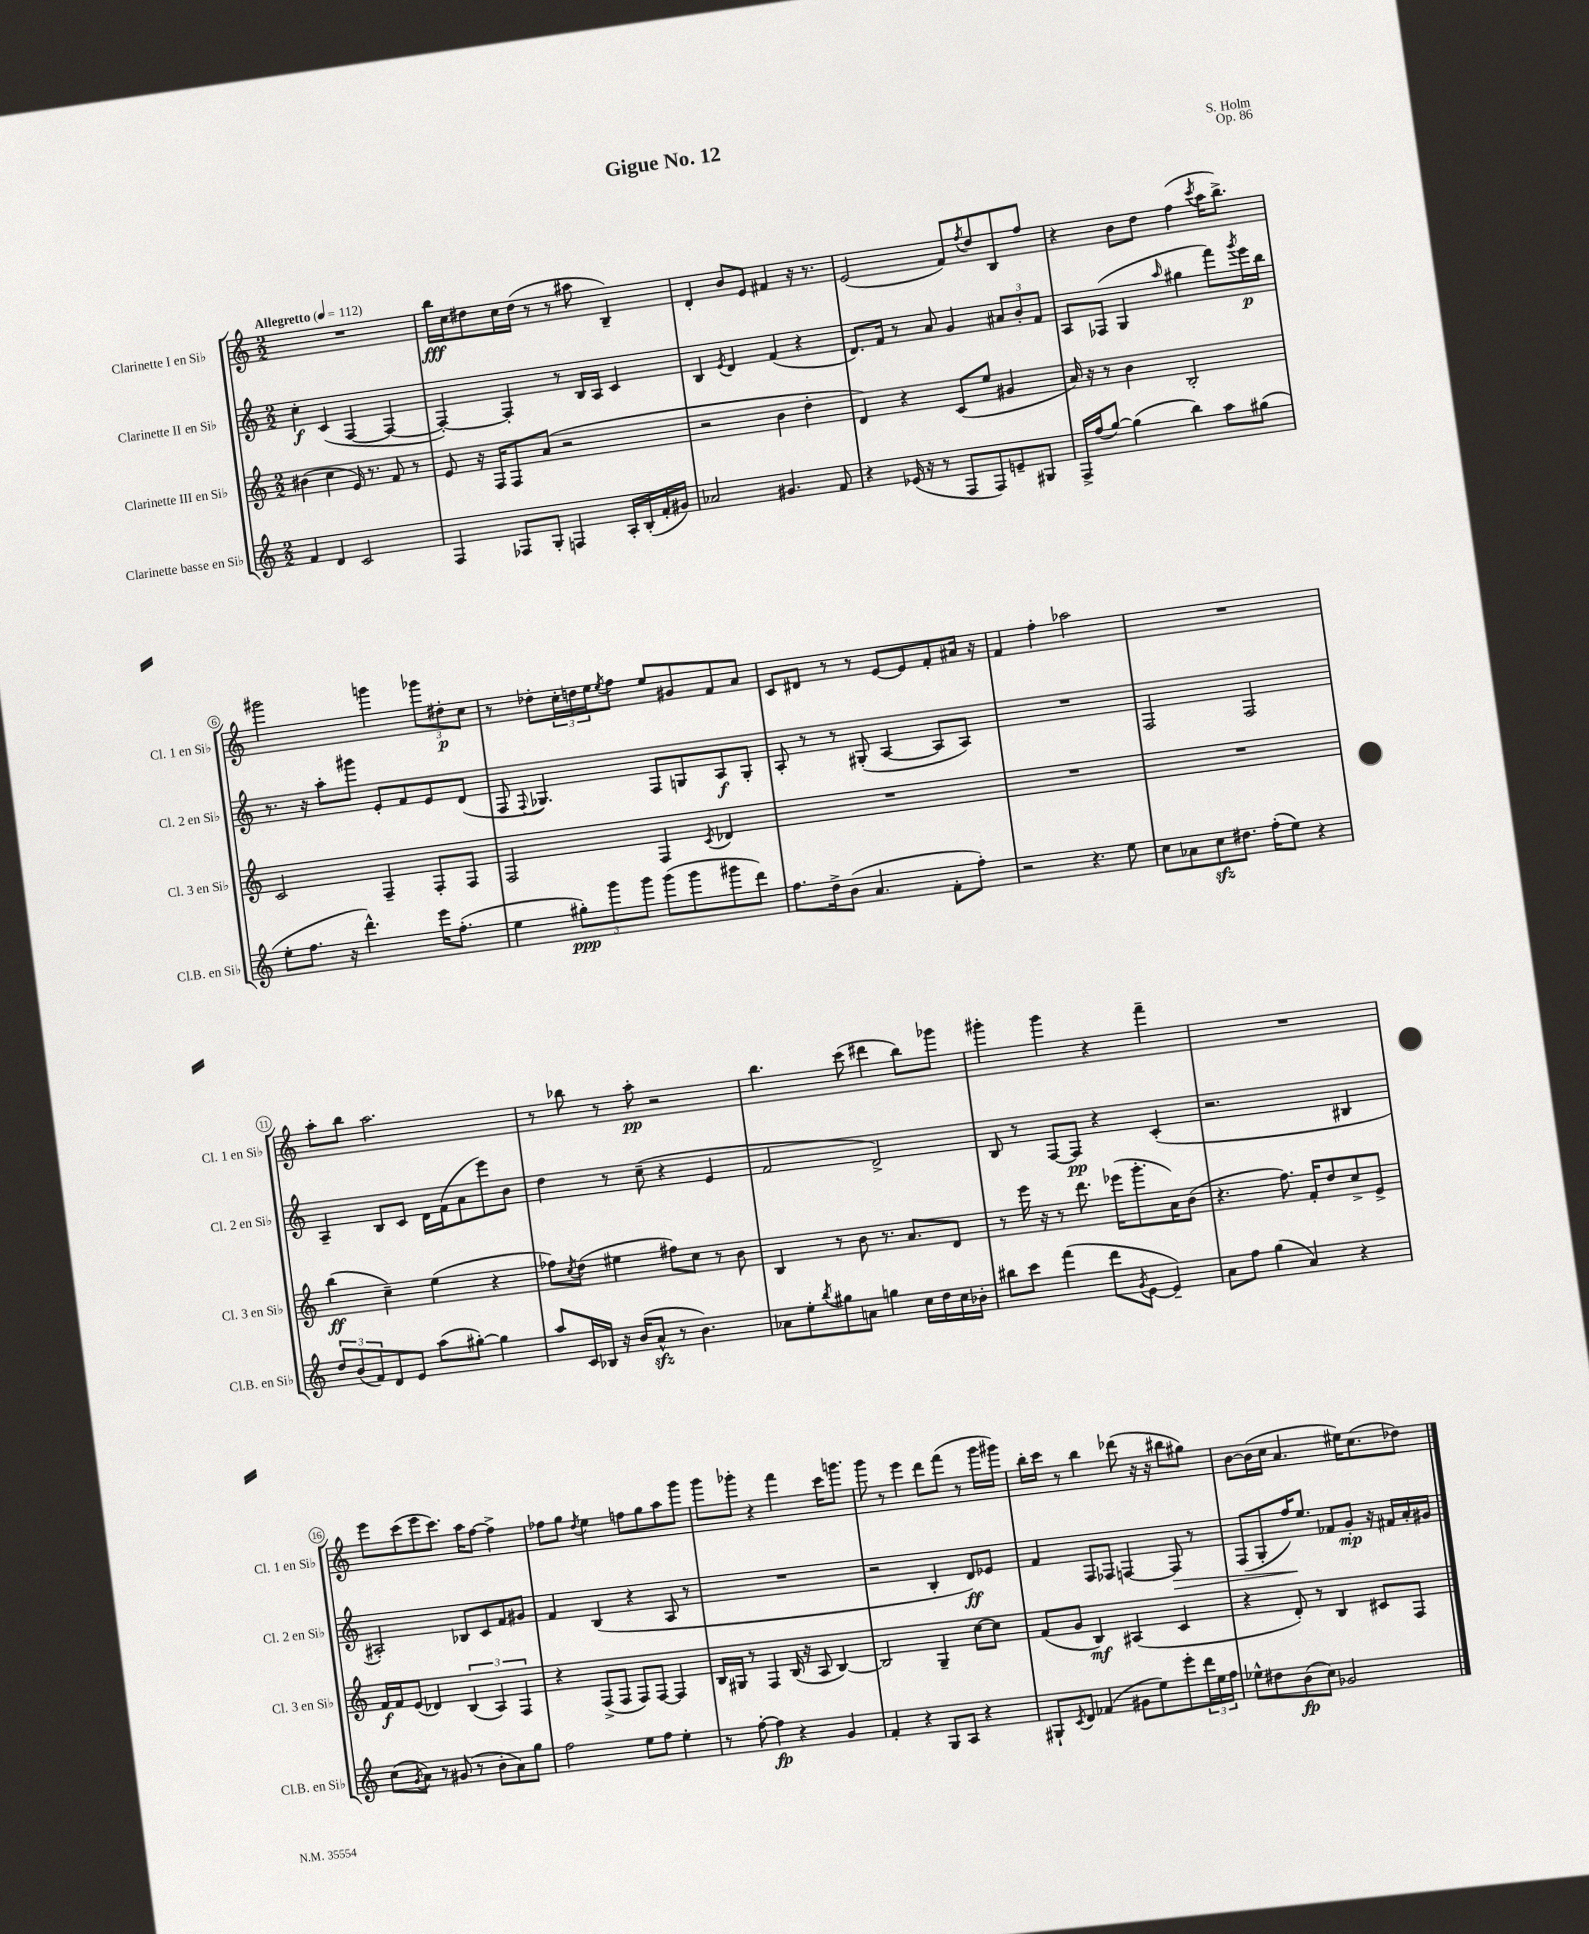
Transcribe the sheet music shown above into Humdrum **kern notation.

**kern	**dynam	**kern	**dynam	**kern	**dynam	**kern	**dynam
*part4	*part4	*part3	*part3	*part2	*part2	*part1	*part1
*staff4	*staff4	*staff3	*staff3	*staff2	*staff2	*staff1	*staff1
*I"Clarinette basse en Si♭	*	*I"Clarinette III en Si♭	*	*I"Clarinette II en Si♭	*	*I"Clarinette I en Si♭	*
*I'Cl.B. en Si♭	*	*I'Cl. 3 en Si♭	*	*I'Cl. 2 en Si♭	*	*I'Cl. 1 en Si♭	*
*clefG2	*	*clefG2	*	*clefG2	*	*clefG2	*
*k[]	*	*k[]	*	*k[]	*	*k[]	*
*M2/2	*	*M2/2	*	*M2/2	*	*M2/2	*
*MM112	*	*MM112	*	*MM112	*	*MM112	*
=1	=1	=1	=1	=1	=1	=1	=1
!	!	!	!	!	!	!LO:TX:a:B:t=Allegretto	!
4f/	.	(4b#X\	.	4cc'\	f	1r	.
4d/	.	4cc\	.	(4c/	.	.	.
2c/	.	16e/)	.	[4F/	.	.	.
.	.	8.r	.	.	.	.	.
.	.	8f/	.	4F/_	.	.	.
.	.	8r	.	.	.	.	.
=2	=2	=2	=2	=2	=2	=2	=2
4F/	.	8e/	.	4F'/_)	.	16bb\LL	fff
.	.	.	.	.	.	16cc\J	.
.	.	16r	.	.	.	8dd#X\	.
.	.	16F/KL	.	.	.	.	.
8F-X/L	.	8F/	.	4F'/]	.	16cc\L	.
.	.	.	.	.	.	(16dd#\JJ	.
8G'/J	.	(8a/J	.	.	.	8r	.
4Fn/	.	2r	.	8r	.	8r	.
.	.	.	.	16B/LL	.	8aa#X\	.
.	.	.	.	16A/JJ	.	.	.
16A'/LL	.	.	.	4c/	.	4B~/)	.
(16B'/	.	.	.	.	.	.	.
16f'/	.	.	.	.	.	.	.
16g#X/JJ)	.	.	.	.	.	.	.
=3	=3	=3	=3	=3	=3	=3	=3
2a-X/	.	2r	.	4B/	.	4d'/	.
.	.	.	.	8qe/	.	.	.
.	.	.	.	4d/	.	8b/L	.
.	.	.	.	.	.	8e/J	.
4.g#X/	.	4b\	.	(4f/	.	4f#X/	.
.	.	4dd'\	.	4r	.	16r	.
.	.	.	.	.	.	8.r	.
8f/	.	.	.	.	.	.	.
=4	=4	=4	=4	=4	=4	=4	=4
4r	.	4d/)	.	8.d/L)	.	(2e/	.
.	.	.	.	16f/Jk	.	.	.
(16e-X/	.	4r	.	8r	.	.	.
16r	.	.	.	.	.	.	.
8r	.	.	.	8a/	.	.	.
8F/L	.	(8c/L	.	4g/	.	8f/L)	.
.	.	.	.	.	.	8qff/	.
8F/)	.	8ee/J	.	.	.	8dd/	.
8en~/	.	4g#X/	.	12a#X/L	.	8B/	.
.	.	.	.	12b'/	.	.	.
8G#X/J	.	.	.	.	.	8ff/J	.
.	.	.	.	12f/J	.	.	.
=5	=5	=5	=5	=5	=5	=5	=5
16F^/LL	.	16a/)	.	8A/L	.	4r	.
(16ff/J	.	16r	.	.	.	.	.
[8gg/J)	.	8r	.	(8F-X/J	.	.	.
(4gg\]	.	4b\	.	4G/	.	8b\L	.
.	.	.	.	.	.	8dd\J	.
.	.	.	.	16qqaa/	.	.	.
4bb\)	.	2B'/	.	4gg#X\	.	(4ff\	.
.	.	.	.	.	.	8qccc/	.
8aa\L	.	.	.	8fff\L)	.	16aa\KL	.
.	.	.	.	.	.	8.bb^\J)	.
.	.	.	.	8qggg/	.	.	.
(8gg#X\J	.	.	.	16eee\L	p	.	.
.	.	.	.	16bb\JJ	.	.	.
!!LO:LB:g=z
=6	=6	=6	=6	=6	=6	=6	=6
8ee'\L	.	2c/	.	8.r	.	2ggg#X\	.
8.ff\J	.	.	.	.	.	.	.
.	.	.	.	16r	.	.	.
.	.	.	.	8aa'\L	.	.	.
16r	.	.	.	.	.	.	.
4.ddd^^\)	.	.	.	8ggg#X\J	.	.	.
.	.	4F~/	.	8e'/L	.	4gggn\	.
.	.	.	.	8f/	.	.	.
16eee\KL	.	8F'/L	.	8e/	.	12ggg-X\L	.
(8.ff'\J	.	.	.	.	.	.	.
.	.	.	.	.	.	12dd#X'\	p
.	.	8F/J	.	(8d/J	.	.	.
.	.	.	.	.	.	12cc\J	.
=7	=7	=7	=7	=7	=7	=7	=7
4ee\	.	2F/	.	8F/	.	8r	.
.	.	.	.	8qqF/	.	.	.
.	.	.	.	4.G-X/)	.	8dd-X'\L	.
12gg#X'\L)	ppp	.	.	.	.	24cc'\L	.
.	.	.	.	.	.	24ddn\	.
12ggg\	.	.	.	.	.	24ee\J	.
.	.	.	.	.	.	8qee/	.
.	.	.	.	.	.	8ff\J	.
12ggg\J	.	.	.	.	.	.	.
(8ggg\L	.	4F/	.	8F/L	.	8ee/L	.
8ggg\	.	.	.	8Gn/	.	8g#X/	.
.	.	8qc/	.	.	.	.	.
8ggg#X\	.	4d-X/	.	8A/	f	8f/	.
8ddd\J)	.	.	.	8G'/J	.	8a/J	.
=8	=8	=8	=8	=8	=8	=8	=8
8.ff\L	.	1r	.	8A'/	.	8c/L	.
.	.	.	.	8r	.	8d#X/J	.
16dd^\k	.	.	.	.	.	.	.
(8b\J	.	.	.	8r	.	8r	.
4.a/	.	.	.	(8G#X'/	.	8r	.
.	.	.	.	[4A/	.	[8e/L	.
.	.	.	.	.	.	8e/]	.
8f'\L	.	.	.	8A/L]	.	8f'/	.
8ff'\J)	.	.	.	8A/J)	.	16a#X/Jk	.
.	.	.	.	.	.	16r	.
=9	=9	=9	=9	=9	=9	=9	=9
2r	.	1r	.	1r	.	4f/	.
.	.	.	.	.	.	4ff'\	.
4.r	.	.	.	.	.	2aa-X\	.
8ee\	.	.	.	.	.	.	.
=10	=10	=10	=10	=10	=10	=10	=10
8cc\L	.	1r	.	2F/	.	1r	.
8a-X\	.	.	.	.	.	.	.
8cczz\	.	.	.	.	.	.	.
8.dd#X\J	.	.	.	.	.	.	.
.	.	.	.	2F/	.	.	.
(16ff'\KL	.	.	.	.	.	.	.
8ee\J)	.	.	.	.	.	.	.
4r	.	.	.	.	.	.	.
!!LO:LB:g=z
=11	=11	=11	=11	=11	=11	=11	=11
12dd/L	.	(4bb\	ff	4A~/	.	8aa'\L	.
(12b/	.	.	.	.	.	.	.
.	.	.	.	.	.	8bb\J	.
12f/)	.	.	.	.	.	.	.
8d/	.	4cc~\)	.	8B/L	.	2.aa\	.
8e/J	.	.	.	8c/J	.	.	.
(8aa\L	.	(4ee\	.	16d\LL	.	.	.
.	.	.	.	(16f\J	.	.	.
[8gg#X'\J)	.	.	.	8a\	.	.	.
4gg#\]	.	4r	.	8eee\)	.	.	.
.	.	.	.	8b\J	.	.	.
=12	=12	=12	=12	=12	=12	=12	=12
8aa/L	.	8ff-X\L)	.	4dd\	.	8r	.
.	.	8qcc/	.	.	.	.	.
16c/L	.	(8dd\J	.	.	.	8bb-X\	.
16B-X/JJ	.	.	.	.	.	.	.
16r	.	4ee#X\	.	8r	.	8r	.
(16b/KL	.	.	.	.	.	.	.
8azz^^/J	.	.	.	(8cc~\	.	8aa'\	pp
8r	.	8ff#X\L)	.	4r	.	2r	.
4.b\)	.	8cc\J	.	.	.	.	.
.	.	8r	.	4e/	.	.	.
.	.	8b\	.	.	.	.	.
=13	=13	=13	=13	=13	=13	=13	=13
8a-X\L	.	4B/	.	2f/	.	4.bb\	.
8ee'\	.	.	.	.	.	.	.
8qbb/	.	.	.	.	.	.	.
8gg#X\	.	8r	.	.	.	.	.
8an\J	.	8b\	.	.	.	(8ccc\	.
4ggn\	.	8.r	.	2d^/)	.	4ddd#X\	.
.	.	8.a/L	.	.	.	.	.
16cc\LL	.	.	.	.	.	8bb\L)	.
16dd\	.	.	.	.	.	.	.
16cc\	.	8d/J	.	.	.	8ggg-X\J	.
16b-X'\JJ	.	.	.	.	.	.	.
=14	=14	=14	=14	=14	=14	=14	=14
8bb#X\L	.	8r	.	8B/	.	4ggg#X'\	.
8ccc\J	.	16eee\	.	8r	.	.	.
.	.	16r	.	.	.	.	.
(4fff\	.	8r	.	[8F/L	.	4ggg#\	.
.	.	8.ddd\	.	8F/J]	pp	.	.
8ddd\L	.	.	.	4r	.	4r	.
.	.	(16eee-X\KL	.	.	.	.	.
8qg/	.	.	.	.	.	.	.
[8e\J	.	8.ggg'\	.	.	.	.	.
4e~/])	.	.	.	(4c'/	.	4fff~\	.
.	.	16a\K)	.	.	.	.	.
.	.	(8b\J	.	.	.	.	.
=15	=15	=15	=15	=15	=15	=15	=15
8a\L	.	4.r	.	2.r	.	1r	.
8ff\J	.	.	.	.	.	.	.
(4gg\	.	.	.	.	.	.	.
.	.	8.ff\)	.	.	.	.	.
4a/)	.	.	.	.	.	.	.
.	.	16f'/KL	.	.	.	.	.
.	.	8dd/	.	.	.	.	.
4r	.	8cc^/	.	4B#X/	.	.	.
.	.	8e^/J	.	.	.	.	.
!!LO:LB:g=z
=16	=16	=16	=16	=16	=16	=16	=16
(8cc\L	.	16f/LL	f	2A#X'/)	.	8eee\L	.
.	.	16f/J	.	.	.	.	.
8qg/	.	.	.	.	.	.	.
8a\J)	.	(8e/J	.	.	.	(8ccc\	.
8r	.	4d-X/)	.	.	.	8eee\	.
(8g#X/	.	.	.	.	.	8.ccc\J)	.
8r	.	(6B/	.	8B-X/L	.	.	.
.	.	.	.	.	.	16aa\KL	.
8b'\L	.	.	.	8c/	.	[8ff\J	.
.	.	6A/)	.	.	.	.	.
8a\)	.	.	.	8f/	.	4ff^\]	.
.	.	6F/	.	.	.	.	.
8gg\J	.	.	.	8g#X/J	.	.	.
=17	=17	=17	=17	=17	=17	=17	=17
2ff\	.	4r	.	4f/	.	8ff-X\L	.
.	.	.	.	.	.	8gg\J	.
.	.	.	.	.	.	8qdd/	.
.	.	(8F^/L	.	(4B/	.	4ee\	.
.	.	8F/J	.	.	.	.	.
8ee\L	.	8F/L)	.	4r	.	8ffn\L	.
8ff\J	.	[8F/J	.	.	.	8gg\	.
4ee'\	.	4F/]	.	8A/	.	8aa\	.
.	.	.	.	8r	.	8ggg\J	.
=18	=18	=18	=18	=18	=18	=18	=18
8r	.	16B/LL	.	1r	.	8ggg\L	.
.	.	16G#X/JJ	.	.	.	.	.
[8ff'\	.	8r	.	.	.	8ggg-X'\J	.
4ff\]	fp	4F/	.	.	.	4r	.
4r	.	(16B/	.	.	.	4fff\	.
.	.	16r	.	.	.	.	.
.	.	8A/	.	.	.	.	.
4g/	.	[4B/)	.	.	.	16ccc\KL	.
.	.	.	.	.	.	8.gggn\J	.
=19	=19	=19	=19	=19	=19	=19	=19
4f'/	.	2B/]	.	2r	.	8ggg\	.
.	.	.	.	.	.	8r	.
4r	.	.	.	.	.	4eee\	.
8G/L	.	4G~/	.	4B'/	.	8ddd\L	.
8A/J	.	.	.	.	.	(8fff\J	.
4r	.	[8cc\L	.	8d/L)	ff	8r	.
.	.	8cc\J]	.	8e-X/J	.	16ggg\LL	.
.	.	.	.	.	.	16ggg#X\JJ)	.
=20	=20	=20	=20	=20	=20	=20	=20
8G#X`/L	.	(8f/L	.	4f/	.	16bb'\LL	.
.	.	.	.	.	.	16ccc\JJ	.
8qc/	.	.	.	.	.	.	.
8d/J	.	8g/J	.	.	.	8r	.
(4f-X/	.	4B/)	mf	8F/L	.	4bb\	.
.	.	.	.	8F-X/J	.	.	.
8g#X\L	.	(4A#X/	.	[4Fn/	.	(8ddd-X\	.
8ee\)	.	.	.	.	.	16r	.
.	.	.	.	.	.	16r	.
!	!	!	!	!	!LO:HP:b	!	!
8eee'\	.	4c/	.	8F/]	>	8bb#X\L	.
24ddd\L	.	.	.	8r	.	8gg#X\J)	.
24ee\	.	.	.	.	.	.	.
24ff\JJ	.	.	.	.	.	.	.
=21	=21	=21	=21	=21	=21	=21	=21
8ee-X^^\L	.	4r	.	(8F/L	.	[8b\L	.
8dd#X\	.	.	.	8G'/	.	(16b\L]	.
.	.	.	.	.	.	16cc\JJ	.
(8b\	fp	8d'/)	.	16ff/K)	.	4.a/	.
.	.	.	.	8.ee/J	]	.	.
8cc\J)	.	8r	.	.	.	.	.
2g-X/	.	4B/	.	8f-X/L	.	.	.
.	.	.	.	8g'/J	mp	16ee#X\KL)	.
.	.	.	.	.	.	(8.cc\	.
.	.	8c#X/L	.	16r	.	.	.
.	.	.	.	16f#X/LL	.	.	.
.	.	8F/J	.	16a'/	.	8dd-X\J)	.
.	.	.	.	16g#X/JJ	.	.	.
==	==	==	==	==	==	==	==
*-	*-	*-	*-	*-	*-	*-	*-
